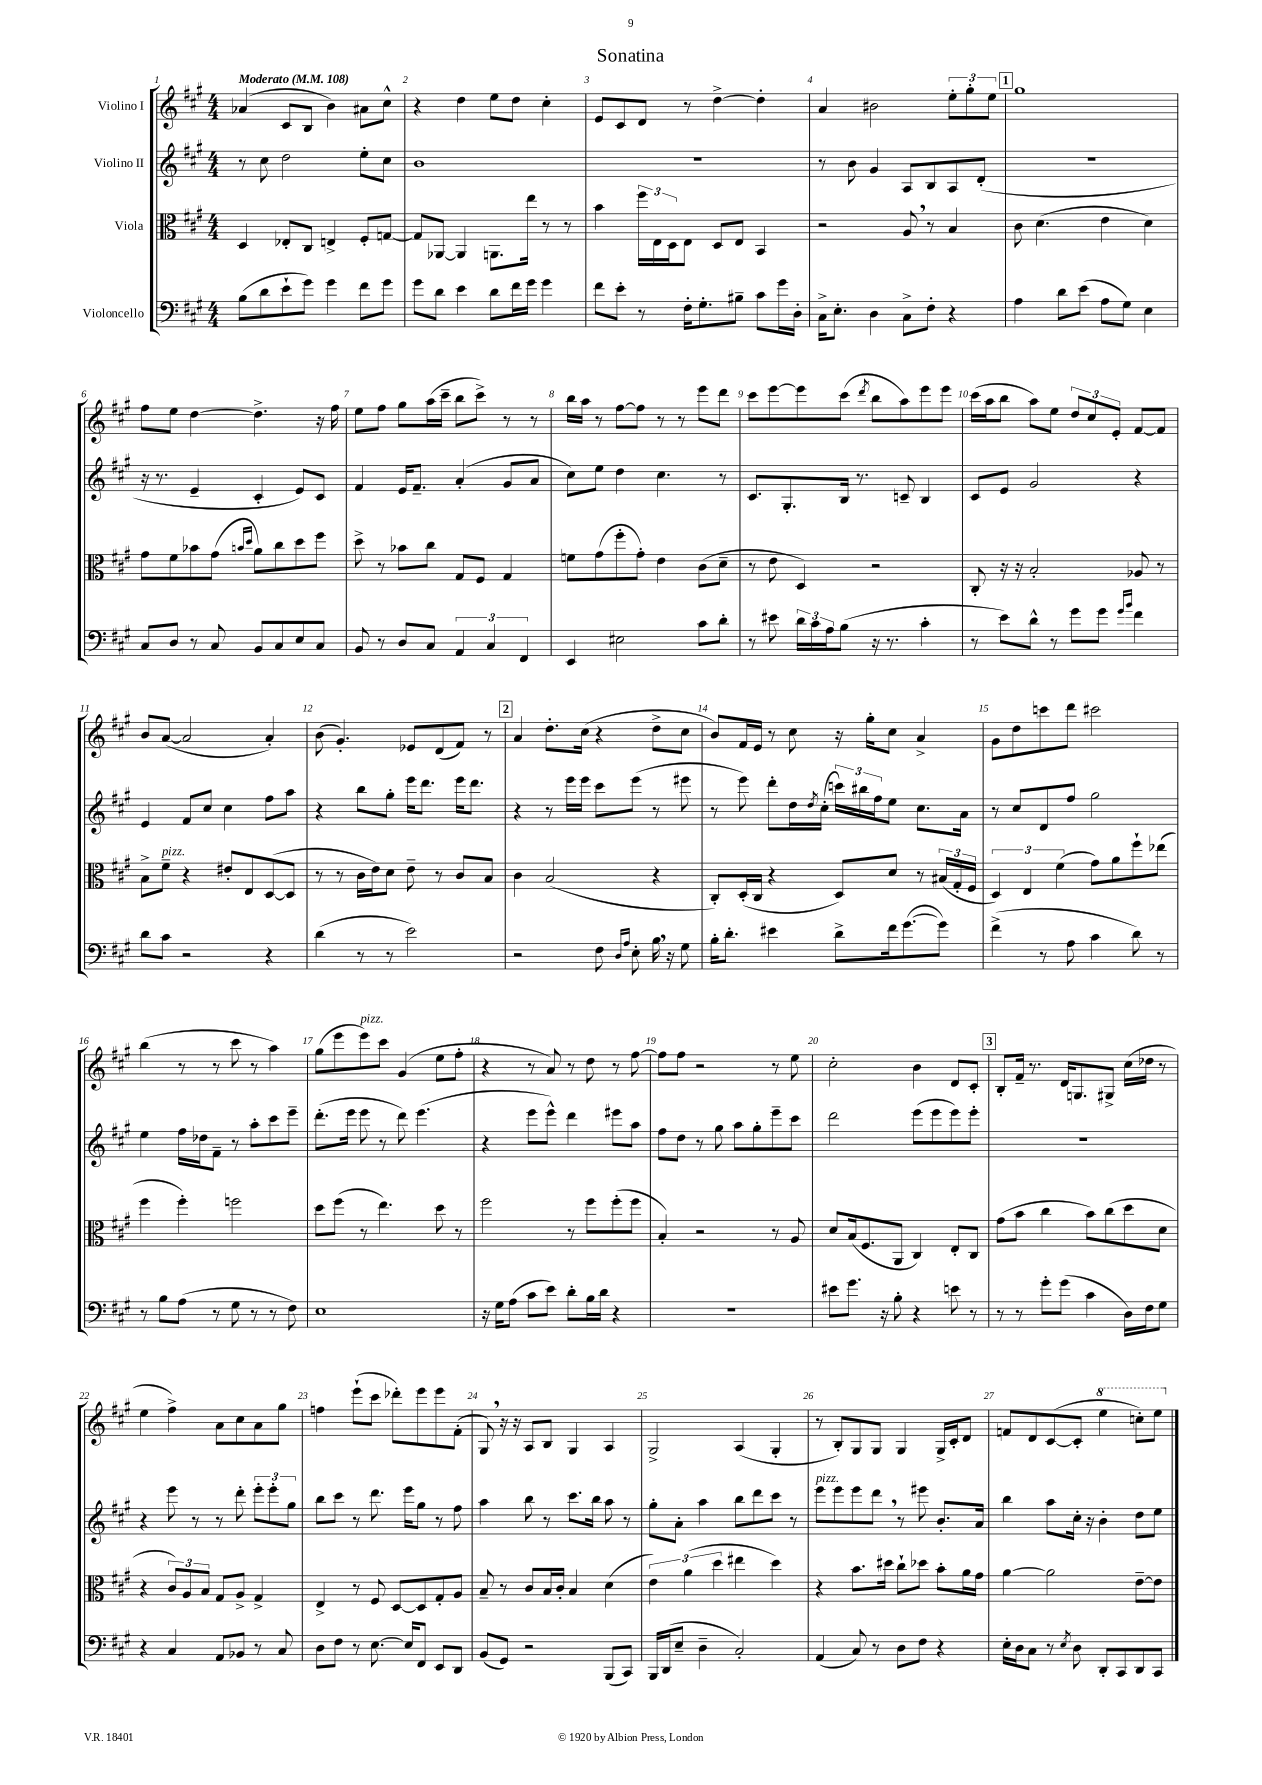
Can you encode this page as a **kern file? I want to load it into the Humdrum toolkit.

**kern	**kern	**kern	**kern
*part4	*part3	*part2	*part1
*staff4	*staff3	*staff2	*staff1
*I"Violoncello	*I"Viola	*I"Violino II	*I"Violino I
*clefF4	*clefC3	*clefG2	*clefG2
*k[f#c#g#]	*k[f#c#g#]	*k[f#c#g#]	*k[f#c#g#]
*M4/4	*M4/4	*M4/4	*M4/4
*MM108	*MM108	*MM108	*MM108
=1	=1	=1	=1
!	!	!	!LO:TX:a:B:t=Moderato
(8B\L	4D/	8r	(4a-X/
8d\	.	8cc#\	.
8e`\	8E-X'/L	2dd\	8c#/L
8g#\J)	8C#/J	.	8B/J
4g#\	4En^/	.	4b\)
8f#\L	8F#'/L	8ee'\L	8a#X\L
8g#\J	[8Gn/J	8cc#\J	8cc#^^\J
=2	=2	=2	=2
8g#\L	8G/L]	1b	4r
8d\J	[8AA-X/J	.	.
4e\	4AA-/]	.	4dd\
8d\L	8.AAn\L	.	8ee\L
16f#\L	.	.	8dd\J
16g#\JJ	16ee\Jk	.	.
4g#\	8r	.	4cc#'\
.	8r	.	.
=3	=3	=3	=3
8f#\L	4b\	1r	8e/L
8e'\J	.	.	8c#/
8r	24ff#\LL	.	8d/J
.	24E\	.	.
.	24D\J	.	.
16F#'\KL	8E\J	.	8r
8.G#'\	.	.	.
.	8D/L	.	[4dd^\
8B#X~\J	8E/J	.	.
8c#\L	4BB/	.	4dd'\]
16g#\L	.	.	.
16D'\JJ	.	.	.
=4	=4	=4	=4
16C#^\KL	2r	8r	4a/
8.E'\J	.	.	.
.	.	8b\	.
4D\	.	4g#/	2b#X\
8C#^\L	8A,/	8A/L	.
8F#'\J	8r	8B/	.
4r	4B/	8A/	12ee'\L
.	.	.	12gg#'\
.	.	(8d'/J	.
.	.	.	12ee\J
!!LO:REH:place=s1:t=1
=5	=5	=5	=5
4A\	8c#\	1r	1gg#
.	(4.d\	.	.
8d\L	.	.	.
(8e\J	.	.	.
8A\L	4e\	.	.
8G#\J)	.	.	.
4E\	4d\)	.	.
!!LO:LB:g=z
=6	=6	=6	=6
8C#/L	8g#\L	16r	8ff#\L
.	.	8.r	.
8D/J	8f#\	.	8ee\J
8r	8b-X\	4e~/	[4dd\
8C#/	(8g#\J	.	.
.	16qqbn/LL	.	.
.	16qqdd/JJ	.	.
8BB/L	8a\L)	4c#'/	4.dd^\]
8C#/	8cc#\	.	.
8E/	8dd\	8e/L)	.
8C#/J	8ff#\J	8c#/J	16r
.	.	.	16ff#\
=7	=7	=7	=7
8BB/	8dd^\	4f#/	8ee\L
8r	8r	.	8ff#\J
8D/L	8b-X\L	16e/KL	8gg#\L
.	.	8.f#~/J	.
8C#/J	8cc#\J	.	(16aa\L
.	.	.	16ccc#~\JJ
6AA/	8G#/L	(4a'/	8bb\L
.	8F#/J	.	8ccc#^\J)
6C#/	.	.	.
.	4G#/	8g#/L	8r
6FF#/	.	.	.
.	.	8a/J	8r
=8	=8	=8	=8
4EE/	8fn\L	8cc#\L)	16bb\LL
.	.	.	16aa\JJ
.	(8g#\	8ee\J	8r
2E#X\	8ff#'\	4dd\	[8ff#\L
.	8g#'\J)	.	8ff#\J]
.	4e\	4.cc#\	8r
.	.	.	8r
8c#\L	(8c#\L	.	8eee\L
8d'\J	8d~\J	8r	8ddd\J
=9	=9	=9	=9
8r	8r	8.c#/L	8ccc#\L
8e#X\	8e\	.	[8eee\
.	.	8.G#'/	.
24d\LL	4D/)	.	8eee\]
24c#\	.	.	.
24A\J	.	.	.
(8B\J	.	16B/Jk	(8ccc#\J
.	.	8.r	.
.	.	.	8qddd/
16r	2r	.	8bb\L
8.r	.	.	.
.	.	8cn~/	8aa\)
4c#'\	.	4B/	8eee\
.	.	.	8eee\J
=10	=10	=10	=10
8r	8C#'/	8c#/L	(16ccc#\LL
.	.	.	16aa\J
8e\L)	16r	8e/J	8bb\J
.	16r	.	.
8d^^\J	2B'/	2g#/	8aa\L)
8r	.	.	8ee\J
8g#\L	.	.	12dd/L
.	.	.	12cc#/
8g#\J	.	.	.
.	.	.	12e'/J
16qqg#/LL	.	.	.
16qqb/JJ	.	.	.
4f#\	8A-X/	4r	[8f#/L
.	8r	.	8f#/J]
!!LO:LB:g=z
=11	=11	=11	=11
8d\L	8B^\L	4e/	8b/L
!	!LO:TX:a:i:t=pizz.	!	!
8c#\J	8f#~\J	.	([8a/J
2r	4r	8f#/L	2a/]
.	.	8cc#/J	.
.	8e#X'/L	4cc#\	.
.	8E/	.	.
4r	([8D/	8ff#\L	4a'/)
.	8D/J]	8aa\J	.
=12	=12	=12	=12
(4d\	8r	4r	(8b\
.	8r	.	4.g#'/)
8r	16c#\LL	8bb\L	.
.	16e\J)	.	.
8r	8d\J	8gg#'\J	.
2e\)	8e~\	16eee\KL	8e-X/L
.	.	8.ddd\J	.
.	8r	.	(8d/
.	8c#/L	16eee\KL	8f#/J)
.	.	8.ddd\J	.
.	8B/J	.	8r
!!LO:REH:place=s1:t=2
=13	=13	=13	=13
2r	4c#\	4r	4a/
.	(2B/	8r	8.dd'\L
.	.	16eee\LL	.
.	.	16eee\JJ	(16cc#\Jk
8F#\	.	8ccc#\L	4r
16qqD/LL	.	.	.
16qqA/JJ	.	.	.
8E'\	.	(8eee\J	.
16B,\	4r	8r	8dd^\L
16r	.	.	.
8G#\	.	8eee#X\	8cc#\J
=14	=14	=14	=14
16B'\KL	8C#'/L)	8r	8b/L)
8.d'\J	.	.	.
.	(16D'/L	8eee\)	16f#/L
.	16C#/JJ	.	16e/JJ
4e#X\	4r	8ddd'\L	8r
.	.	16dd\L	8cc#\
.	.	8qdd/	.
.	.	(16cc#'\JJ	.
8d^\L	8D/L)	24cccn\LL)	16r
.	.	24bb#X\	.
.	.	.	16gg#'\KL
.	.	24ff#\J	.
16f#\k	8d/J	8ee\J	8cc#\J
([8.g#\	.	.	.
.	8r	8.cc#\L	4a^/
8g#\J])	(24B#X/LL	.	.
.	24G#'/	.	.
.	.	16a\Jk	.
.	24F#/JJ	.	.
=15	=15	=15	=15
(4f#^\	6D/)	8r	8g#\L
.	.	8cc#/L	8dd\
.	6E/	.	.
8r	.	8d/	8cccn\
.	(6f#\	.	.
8A\	.	8ff#/J	8ddd\J
4c#\	8g#\L)	2gg#\	2ccc#X\
.	8a\	.	.
8d\)	8ff#`\	.	.
8r	(8ee-X\J	.	.
!!LO:LB:g=z
=16	=16	=16	=16
8r	4ff#\	4ee\	(4bb\
8B\L	.	.	.
(8A\J	4ff#'\)	16ff#\LL	8r
.	.	16dd-X\J	.
8r	.	8f#~\J	8r
8G#\	2ffn\	8r	8ccc#\
8r	.	8aa'\L	8r
8r	.	8ccc#\	4aa\)
8F#\)	.	8eee~\J	.
=17	=17	=17	=17
1E	8dd\L	(8.ddd'\L	(8gg#\L
.	(8ff#\J	.	8eee\
.	.	16eee\Jk	.
!	!	!	!LO:TX:a:i:t=pizz.
.	8r	8eee\	8eee\)
.	4.ee\)	8r	8ccc#\J
.	.	8ddd\)	(4g#/
.	.	(4.eee\	.
.	8dd\	.	8ee\L
.	8r	.	8ff#'\J
=18	=18	=18	=18
16r	2ff#\	4r	4r
16G#\KL	.	.	.
(8A\J	.	.	.
8c#\L	.	8eee\L	8r
8e\J)	.	8eee^^\J)	8a/)
8d'\L	8r	4ddd\	8r
16B\L	8ff#\L	.	8dd\
16d\JJ	.	.	.
4r	(8ff#'\	8eee#X\L	8r
.	8ff#\J	8aa\J	[8ff#\
=19	=19	=19	=19
1r	4B'/)	8ff#\L	8ff#\L]
.	.	8dd\J	8ff#\J
.	2r	8r	2r
.	.	8gg#\	.
.	.	8aa\L	.
.	.	8gg#'\	.
.	8r	8eee~\	8r
.	8A/	8ccc#\J	8ee\
=20	=20	=20	=20
8e#X\L	8d/L	2ddd\	2cc#'\
8.g#\J	(16B/k	.	.
.	8.F#/	.	.
16r	.	.	.
8B'\	8AA/J	.	.
4r	4C#/)	(8eee\L	4b\
.	.	8eee\	.
8en\	8E'/L	8eee\)	8d/L
8r	8C#/J	8eee'\J	8c#'/J
!!LO:REH:place=s1:t=3
=21	=21	=21	=21
8r	(8g#\L	1r	8B'/L
8r	8b\J	.	16f#~/Jk
.	.	.	8.r
8g#'\L	4cc#\	.	.
(8g#\J	.	.	16d/KL
.	.	.	8.Gn/
4c#\	8b\L)	.	.
.	(8cc#\	.	8G#X^/J
16D\LL)	8dd\	.	(16cc#\LL
16F#\J	.	.	16dd-X\JJ
8G#\J	8d\J	.	8r
!!LO:LB:g=z
=22	=22	=22	=22
4r	4r	4r	4ee\
4C#/	12c#/L)	8eee\	4ff#^\)
.	12A/	.	.
.	.	8r	.
.	12B/J	.	.
8AA/L	8G#/L	8r	8a\L
8BB-X/J	8A^/J	8ddd'\	8cc#\
8r	4G#^/	12eee'\L	8a\
.	.	12eee'\	.
8C#/	.	.	8gg#\J
.	.	12gg#\J	.
=23	=23	=23	=23
8D\L	4E^/	8bb\L	4ffn\
8F#\J	.	8ccc#\J	.
8r	8r	8r	(8eee`\L
[8.E\	8F#/	8.ddd\	8ccc#\J
.	[8D/L	.	8ddd-X'\L)
16E/KL]	.	16eee\KL	.
8FF#/J	8D/]	8gg#\J	8eee\
8EE/L	8G#'/	8r	8eee\
8DD/J	8A/J	8ff#\	(8f#'\J
=24	=24	=24	=24
(8BB/L	8B~/	4aa\	8G#,/)
8GG#/J)	8r	.	16r
.	.	.	16r
2r	8c#/L	8bb\	8A/L
.	16B/L	8r	8B/J
.	16c#'/JJ	.	.
.	4B/	8.ccc#\L	4G#/
.	.	16bb\Jk	.
(8BBB/L	(4d\	8aa\	4A/
8CC#/J)	.	8r	.
=25	=25	=25	=25
16BBB/LL	6e\)	8gg#'\L	2G#^/
(16DD/J	.	.	.
8E~/J	.	8a'\J	.
.	(6a\	.	.
4D~\	.	4aa\	.
.	6dd\	.	.
2C#'/)	4ee#X\	8bb\L	(4A/
.	.	8ddd\	.
.	4dd\)	8ccc#\J	4G#'/
.	.	8r	.
=26	=26	=26	=26
!	!	!LO:TX:a:i:t=pizz.	!
(4AA/	4r	8eee\L	8r
.	.	8eee\	8B'/L)
8C#/)	8.b\L	8eee\	8G#/
8r	.	8ddd,\J	8G#/J
.	16dd#X\Jk	.	.
8D\L	8cc#`\L	8r	4G#/
8F#\J	8dd-X\J	8eee#X\	.
4r	8b'\L	8.b'/L	16G#^/LL
.	.	.	16c#'/J
.	16a\L	.	8d/J
.	16g#\JJ	16a/Jk	.
=27	=27	=27	=27
16E'\LL	[4a\	4bb\	8fn/L
16D\J	.	.	.
8C#\J	.	.	8d/
8r	2a\]	8aa\L	([8c#/
8qE/	.	.	.
8D\	.	16cc#'\Jk	8c#'/J]
.	.	16r	.
*	*	*	*8va
8DD'/L	.	4b'\	4eee\
8CC#/	.	.	.
8DD/	[8e~\L	8dd\L	8cccn'\L)
8CC#/J	8e\J]	8ee\J	8eee\J
*	*	*	*X8va
==	==	==	==
*-	*-	*-	*-
